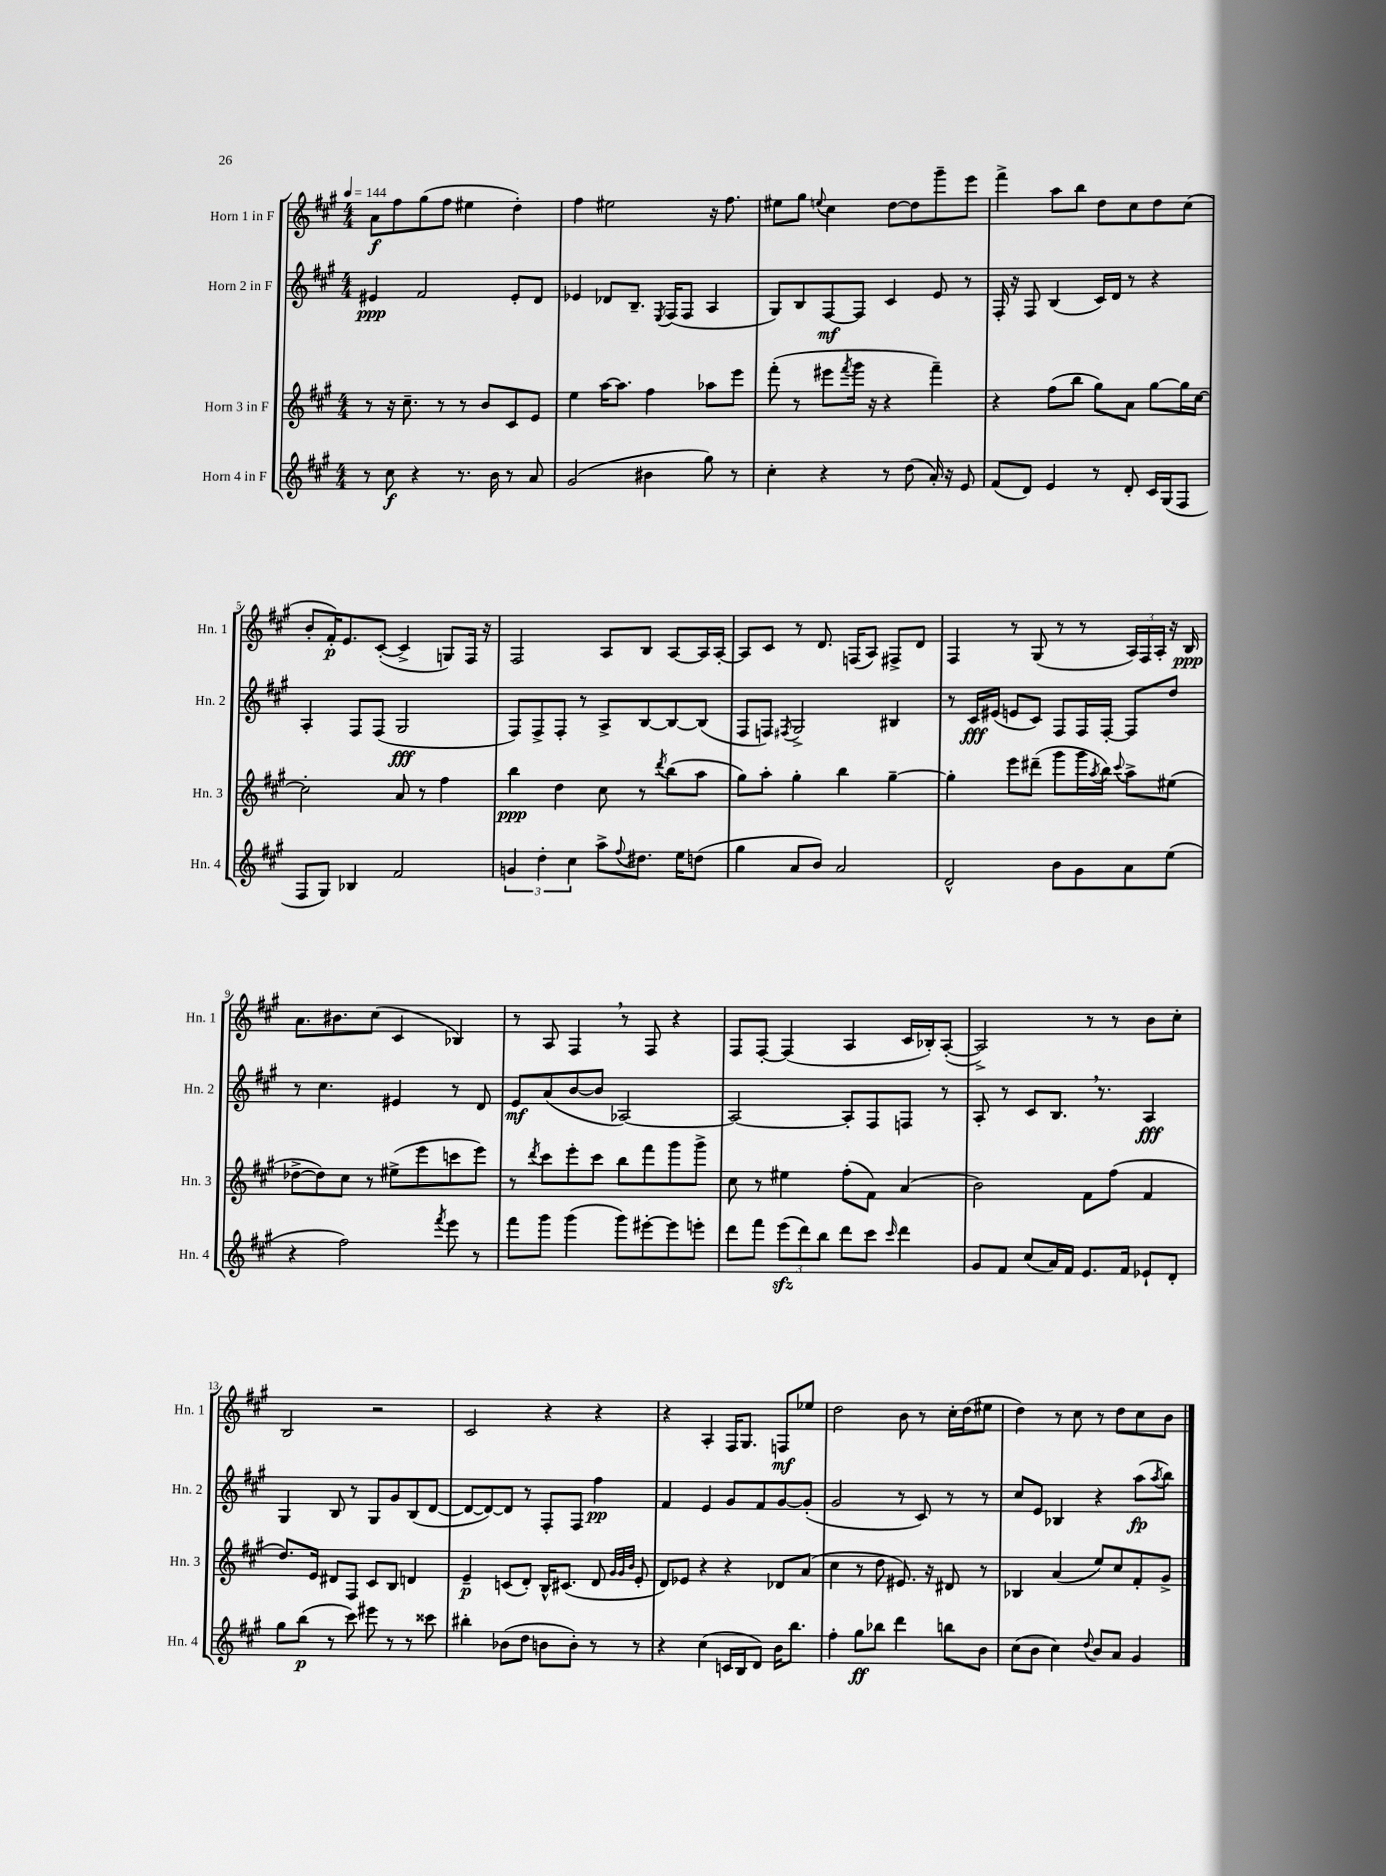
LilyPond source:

<<
\new StaffGroup <<
\new Staff = "s0" \with { instrumentName = "Horn 1 in F" shortInstrumentName = "Hn. 1" } {
    \clef treble \key a \major \numericTimeSignature \time 4/4 \tempo 4 = 144
    a'8\f fis''8 gis''8( fis''8 eis''4 d''4-.) |
    fis''4 eis''2 r16 fis''8. |
    eis''8 gis''8 \appoggiatura { e''8 } cis''4 d''8~ d''8 gis'''8-- e'''8 |
    fis'''4-> a''8 b''8 d''8 cis''8 d''8 cis''8( |
    b'8-. fis'16-.\p) e'8. cis'8~-.( cis'4-> g8) fis16 r16 |
    fis2 a8 b8 a8~ a16 a16~-. |
    a8 cis'8 r8 d'8. f16( a8) fis8-> d'8 |
    fis4 r8 gis8( r8 r8 \tuplet 3/2 { a16) fis16 a16-. } r16 b16\ppp |
    a'8. bis'8. cis''8( cis'4 bes4) |
    r8 a8 fis4 \breathe r8 fis8 r4 |
    fis8 fis8~-. fis4( a4 cis'16 bes16-.) a8~-.( |
    a2->) r8 r8 b'8 cis''8-. |
    b2 r2 |
    cis'2 r4 r4 |
    r4 a4-. fis16 gis8. f8\mf ees''8 |
    d''2 b'8 r8 cis''16-. d''16( eis''8 |
    d''4) r8 cis''8 r8 d''8 cis''8 b'8 \bar "|." |
}
\new Staff = "s1" \with { instrumentName = "Horn 2 in F" shortInstrumentName = "Hn. 2" } {
    \clef treble \key a \major \numericTimeSignature \time 4/4
    eis'4\ppp fis'2 eis'8-. d'8 |
    ees'4 des'8 b8.-- \acciaccatura { e8 } fis16( fis8 a4 |
    gis8) b8 fis8~\mf fis8 cis'4 e'8 r8 |
    fis16-. r16 fis8 b4( cis'16) d'16 r8 r4 |
    a4-. fis8 fis8( gis2\fff |
    fis8) fis8-> fis8-. r8 a8-> b8~ b8~ b8( |
    fis8 f8) \acciaccatura { fis8 } gis2-> bis4 |
    r8 cis'16\fff eis'16( e'8 cis'8) fis8 fis16 fis16~-. fis8 d''8 |
    r8 cis''4. eis'4 r8 d'8 |
    e'8\mf a'8( b'8~ b'8 aes2~) |
    aes2~ aes8-. fis8 f8 r8 |
    a8-. r8 cis'8 b8. \breathe r8. a4\fff |
    gis4 b8 r8 gis8 gis'8 b8( d'8~ |
    d'8~ d'8~) d'8 r8 fis8-. fis8 fis''4\pp |
    fis'4 e'4 gis'8 fis'8 gis'8~ gis'8-.( |
    gis'2 r8 cis'8) r8 r8 |
    cis''8 e'8 bes4 r4 a''8\fp( \acciaccatura { a''8 } b''8) \bar "|." |
}
\new Staff = "s2" \with { instrumentName = "Horn 3 in F" shortInstrumentName = "Hn. 3" } {
    \clef treble \key a \major \numericTimeSignature \time 4/4
    r8 r16 cis''8.-- r8 r8 b'8 cis'8 e'8 |
    e''4 a''16~ a''8. fis''4 aes''8 e'''8 |
    fis'''8-.( r8 eis'''8 \acciaccatura { fis'''8 } gis'''16 r16 r4 fis'''4--) |
    r4 fis''8( b''8 gis''8) a'8 gis''8~ gis''16 cis''16~ |
    cis''2-. a'8 r8 fis''4 |
    b''4\ppp d''4 cis''8 r8 \acciaccatura { d'''8 } b''8( a''8 |
    gis''8) a''8-. gis''4-. b''4 gis''4~-- |
    gis''4-. e'''8 dis'''8--( gis'''8 gis'''16 \acciaccatura { a''8 } b''16) \appoggiatura { cis'''8 } a''8-> eis''8( |
    des''8~-> des''8) cis''8 r8 eis''8->( e'''8 c'''8 e'''8) |
    r8 \acciaccatura { d'''8 } cis'''8 e'''8-. cis'''8 b''8 fis'''8 gis'''8 gis'''8-> |
    cis''8 r8 eis''4 fis''8-.( fis'8) a'4( |
    b'2) fis'8 fis''8( fis'4 |
    d''8.) e'16 dis'8 fis8 cis'8 b8 d'4 |
    e'4--\p c'8( d'8-.) b16-^ cis'8.( d'8 \grace { gis'32 gis'32 b'32 } e'8-. |
    d'8) ees'8 r4 r4 des'8 a'8( |
    cis''4 r8 d''8 eis'8.) r16 dis'8 r8 |
    bes4 a'4( e''8) cis''8 fis'8-. gis'8-> \bar "|." |
}
\new Staff = "s3" \with { instrumentName = "Horn 4 in F" shortInstrumentName = "Hn. 4" } {
    \clef treble \key a \major \numericTimeSignature \time 4/4
    r8 cis''8\f r4 r8. b'16 r8 a'8 |
    gis'2( bis'4 gis''8) r8 |
    cis''4-. r4 r8 d''8( a'16-.) r16 e'8 |
    fis'8( d'8) e'4 r8 d'8-. cis'16 gis16( fis8 |
    fis8 gis8) bes4 fis'2 |
    \tuplet 3/2 { g'4 d''4-. cis''4 } a''8-> \appoggiatura { fis''8 } dis''8. e''16 d''8( |
    gis''4 a'8 b'8) a'2 |
    d'2-^ b'8 gis'8 a'8 e''8( |
    r4 fis''2) \acciaccatura { fis'''8 } e'''8 r8 |
    fis'''8 gis'''8 gis'''4( gis'''8) eis'''8~-. eis'''8 e'''8-. |
    d'''8 fis'''8 \tuplet 3/2 { e'''8\sfz( d'''8) b''8 } d'''8 cis'''8 \grace { cis'''16 } d'''4 |
    gis'8 fis'8 cis''8( a'16) fis'16 e'8. fis'16 ees'8-! d'8-. |
    gis''8 b''8\p( r8 cis'''8) eis'''8 r8 r8 cisis'''8 |
    bis''4-. bes'8( d''8 b'8 b'8-.) r8 r8 |
    r4 cis''4( c'16 b16 d'8) b'16 b''8. |
    fis''4-. gis''8\ff bes''8 d'''4 b''8 b'8 |
    cis''8( b'8 cis''4) \appoggiatura { d''8 } b'8 a'8 gis'4 \bar "|." |
}
>>
>>
